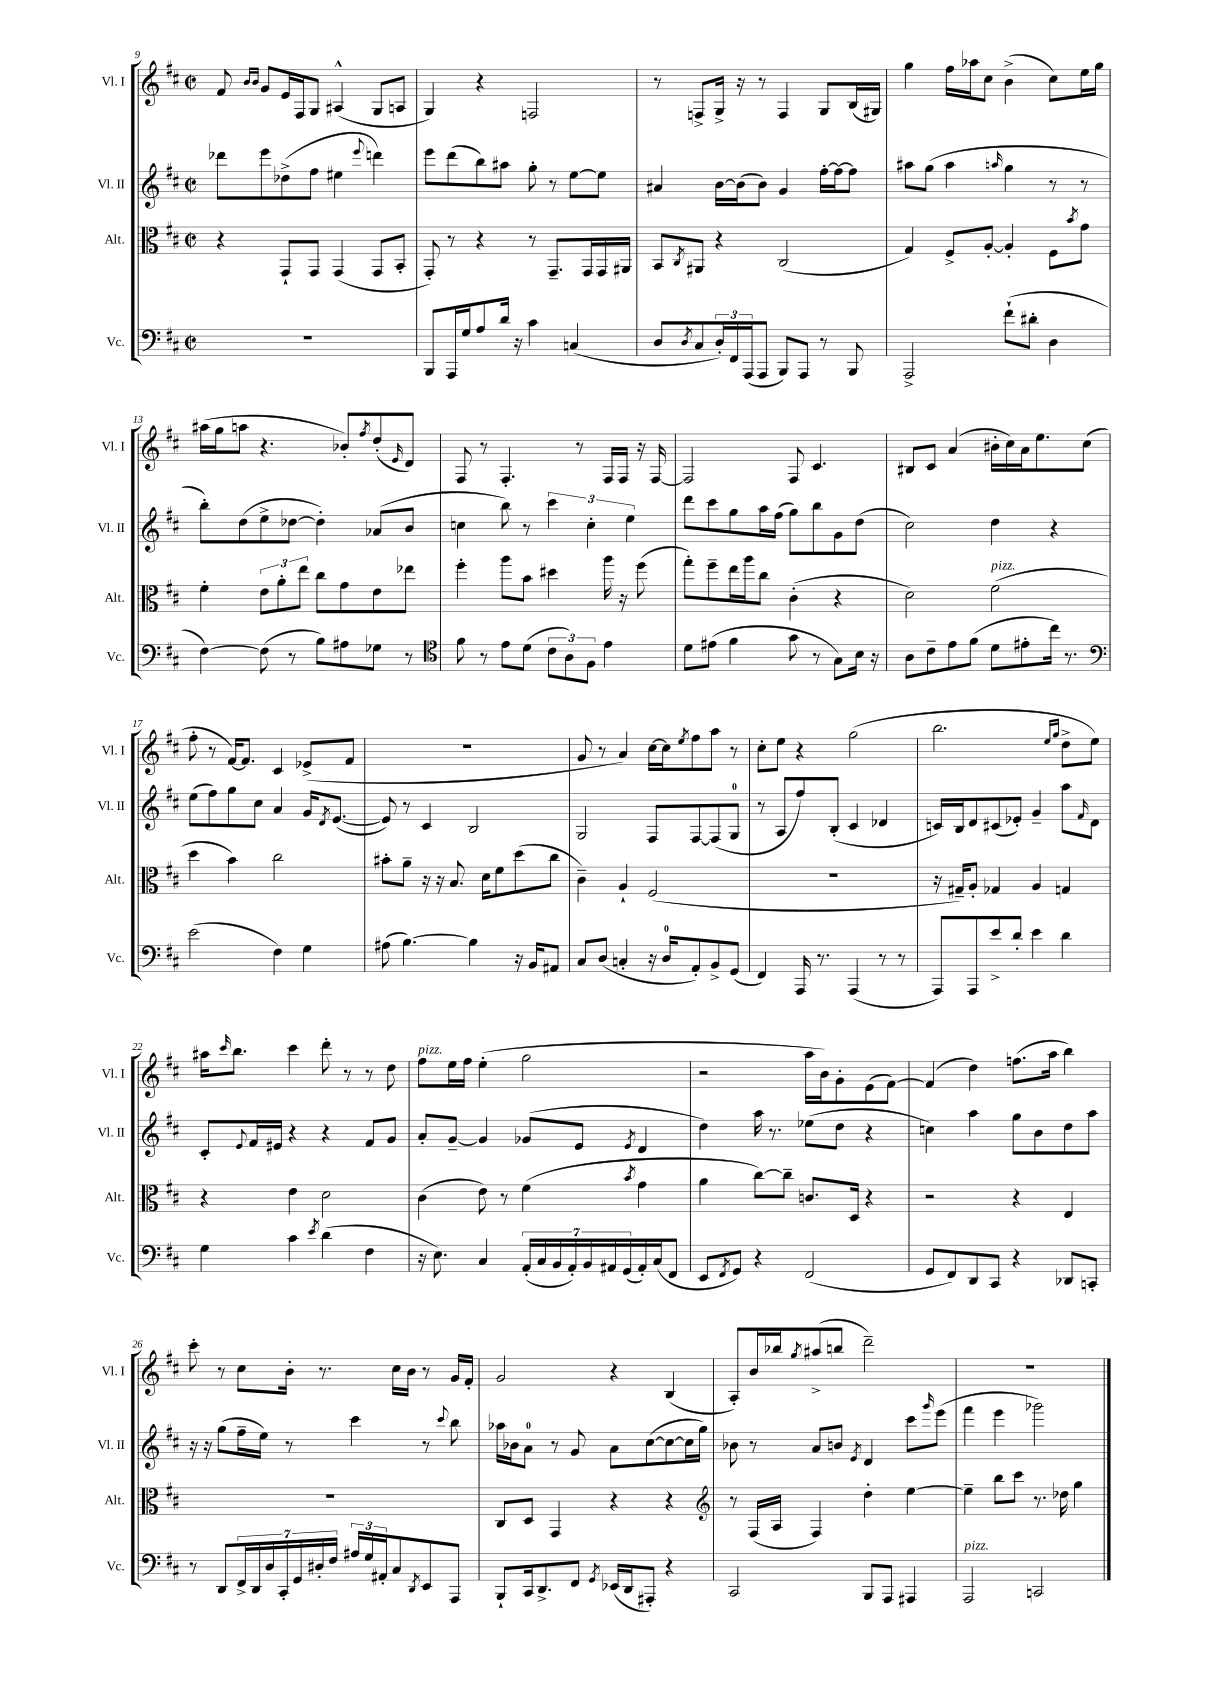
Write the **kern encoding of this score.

**kern	**kern	**kern	**kern
*staff4	*staff3	*staff2	*staff1
*clefF4	*clefC3	*clefG2	*clefG2
*k[f#c#]	*k[f#c#]	*k[f#c#]	*k[f#c#]
*M2/2	*M2/2	*M2/2	*M2/2
*met(c|)	*met(c|)	*met(c|)	*met(c|)
1r	4r	8ddd-\L	8f#/
.	.	.	16qqb/LL
.	.	.	16qqb/JJ
.	.	8eee\	8g/L
.	8GG`/L	(8dd-^\	16e/L
.	.	.	16F#/J
.	8GG/J	8ff#\J	8G/J
.	(4GG/	4ee#\	(4A#^^/
.	.	8qqeee/	.
.	8GG/L	4ddd\)	8G/L
.	8BB'/J	.	8A/J
=	=	=	=
8BBB/L	8GG'/)	8eee\L	4G/)
16AAA/L	8r	(8ddd\	.
16G/J	.	.	.
8A/	4r	8bb\)	4r
16d/Jk	.	8aa#\J	.
16r	.	.	.
4c#\	8r	8gg'\	2F/
.	8.GG~/L	8r	.
(4C/	.	[8ee\L	.
.	16GG/L	.	.
.	16GG/	8ee\]J	.
.	16AA#/JJ	.	.
=	=	=	=
8D/L	8BB/L	4a#/	8r
8qD/	8qC#/	.	.
8C#/	8AA#/J	.	8F^/L
24D'/L)	4r	[16b\LL	16G^/Jk
24FF#/	.	.	.
.	.	(16b\]J	16r
(24AAA/J	.	.	.
8AAA/J	.	8b\J)	8r
8BBB/L)	(2C#/	4g/	4F/
8AAA/J	.	.	.
8r	.	[16ff#'\LL	8G/L
.	.	16ff#\_J	.
8BBB/	.	8ff#\]J	(16B/L
.	.	.	16G#/JJ)
=	=	=	=
2AAA^/	4G/)	8aa#\L	4gg\
.	.	(8gg\J	.
.	8F#^/L	4aa#\	16ff#\LL
.	.	.	16aa-\J
.	[8A'/J	.	8cc#\J
.	.	16qqaa/	.
(8f#`\L	4A'/]	4gg\	(4b^\
8d#'\J	.	.	.
4D\	8F#\L	8r	8cc#\L)
.	8qb/	.	.
.	8g\J	8r	16ee\L
.	.	.	16gg\JJ
=	=	=	=
[4F#\)	4f#'\	8bb'\L)	(16aa#\LL
.	.	.	16gg\J
.	.	(8dd\	8aa\J
(8F#\]	12e\L	8ee^\	4.r
.	12a'\	.	.
8r	.	[8dd-\J	.
.	12ee\J	.	.
8B\L)	8cc#\L	4dd-'\])	.
8A#\	8g\	.	8b-'/L)
.	.	.	8qff#/
8G-\J	8e\	(8a-/L	(8dd'/
.	.	.	16qqe/
8r	8ee-\J	8b/J	8d/J)
=	=	=	=
*clefC4	*	*	*
8f#\	4ff#'\	4cc\	8F#/
8r	.	.	8r
8e\L	8aa\L	8bb\)	4.F#'/
(8d\J	8b\J	8r	.
12c#\L	4dd#\	6ccc#\	.
12A\)	.	.	.
.	.	.	8r
12F#\J	.	6cc'\	.
4e\	16aa\	.	16F#/LL
.	16r	.	16F#/JJ
.	.	6ee\	.
.	(8ff#\	.	16r
.	.	.	[16F#/
=	=	=	=
8d\L	8gg'\L)	8ddd\L	2F#/]
(8e#\J	8ff#~\	8ccc#\	.
4f#\	16ee\L	8gg\	.
.	16aa\J	.	.
.	8cc#\J	16aa\L	.
.	.	(16ff#\JJ	.
8g\	(4c#'\	8gg\L)	8F#/
8r	.	8bb\	4.c#/
8G\L)	4r	8g\	.
16B\Jk	.	(8dd\J	.
16r	.	.	.
=	=	=	=
8A\L	2d\)	2cc#\)	8B#/L
8c#~\	.	.	8c#/J
8e\	.	.	(4a/
(8f#\J	.	.	.
8d\L	(2f#\	4dd\	16b#'\LL
.	.	.	16cc#\)
8e#'\	.	.	16a\J
.	.	.	8.ee\
16cc#\Jk)	.	4r	.
8.r	.	.	.
.	.	.	(8cc#\J
=	=	=	=
*clefF4	*	*	*
(2e\	4dd\	(8ee\L	8ff#'\
.	.	8ff#\)	8r
.	4b\)	8gg\	[16f#/LK)
.	.	.	8.f#/]J
.	.	8cc#\J	.
4F#\)	2cc#\	4a/	4c#/
4G\	.	16g/LK	(8e-^/L
.	.	8qd/	.
.	.	([8.e/J	.
.	.	.	8f#/J
=	=	=	=
(8A#\	8b#'\L	8e/])	1r
[4.B\)	8a~\J	8r	.
.	16r	4c#/	.
.	16r	.	.
.	8.B/	.	.
4B\]	.	2B/	.
.	16d\LK	.	.
.	8f#\	.	.
16r	(8dd\	.	.
16BB/LK	.	.	.
8AA#/J	8cc#\J	.	.
=	=	=	=
8C#/L	4c#~\)	2G/	8g/
(8D/J	.	.	8r
4C'/	4A`/	.	4a/)
16r	(2F#/	8F#/L	[16cc#\LL
16D/LK	.	.	16cc#\]J
.	.	.	8qee/
8AA'/)	.	[8F#/	8ff#\
8BB^/	.	(8F#/]	8aa\J
(8GG/J	.	8G/J	8r
=	=	=	=
4FF#/)	1r	8r	8cc#'\L
.	.	8A/L	8ee\J
16AAA/	.	8ff#/)	4r
8.r	.	.	.
.	.	(8B'/J	.
(4AAA/	.	4c#/	(2gg\
8r	.	4d-/	.
8r	.	.	.
=	=	=	=
8AAA/L)	16r	16c/LL)	2.bb\
.	16G#~/LK)	16B/J	.
8AAA/	8A'/J	8d/	.
8e^/	4G-/	(8c#/	.
8d'/J	.	8e-'/J)	.
4e\	4A/	4g~/	.
.	.	.	16qqee/LL
.	.	.	16qqgg/JJ
4d\	4G/	8aa\L	8dd^\L
.	.	16qqf#/	.
.	.	8d\J	8ee\J)
=	=	=	=
4G\	4r	8c#'/L	16aa#\LK
.	.	.	16qqccc#/
.	.	.	8.bb\J
.	.	8qqe/	.
.	.	16f#/L	.
.	.	16e#/JJ	.
4c#\	4e\	4r	4ccc#\
8qe/	.	.	.
(4d\	2d\	4r	8ddd'\
.	.	.	8r
4F#\	.	8f#/L	8r
.	.	8g/J	8dd\
=	=	=	=
16r	(4c#\	8a'/L	8ff#\L
8.E\)	.	.	.
.	.	[8g~/J	16ee\L
.	.	.	16ff#\JJ
4C#/	8e\)	4g/]	(4ee'\
.	8r	.	.
(28AA'/LL	(4f#\	(8g-/L	2gg\
28C#/	.	.	.
28BB/	.	.	.
28AA'/)	.	.	.
.	.	8e/J	.
28BB/	.	.	.
28AA#/	.	.	.
(28GG/	.	.	.
.	8qb/	8qe/	.
16AA#'/)	4g\	4d/	.
(16C#/J	.	.	.
8FF#/J	.	.	.
=	=	=	=
8EE/L	4a\	4dd\)	2r
8qFF#/	.	.	.
8GG/J)	.	.	.
4r	[8cc#\L)	16aa\	.
.	.	8.r	.
.	8cc#~\]J	.	.
(2FF#/	8.c/L	(8ee-\L	16aa\LL
.	.	.	16b\J)
.	.	8dd\J	8g'\
.	16D/Jk	.	.
.	4r	4r	(8e\
.	.	.	[8f#\J)
=	=	=	=
8GG/L	2r	4cc\)	(4f#/]
8FF#/)	.	.	.
8DD/	.	4aa\	4dd\)
8CC#/J	.	.	.
4r	4r	8gg\L	(8.ff\L
.	.	8b\	.
.	.	.	16aa\Jk
8DD-/L	4E/	8dd\	4bb\)
8CC'/J	.	8aa\J	.
=	=	=	=
8r	1r	16r	8ccc#'\
.	.	16r	.
8DD/L	.	(8gg\L	8r
28FF#^/L	.	16ff#~\L	8cc#\L
28DD/	.	.	.
.	.	16ee\JJ)	.
28D/	.	.	.
28CC#'/	.	.	.
.	.	8r	16b'\Jk
28GG/	.	.	.
28D#'/	.	.	.
.	.	.	8.r
28F#/JJ	.	.	.
24A#/LL	.	4ccc#\	.
24G/	.	.	.
24AA#'/J	.	.	.
8C#/	.	.	16cc#\LL
.	.	.	16b\JJ
8qDD/	.	.	.
8EE/	.	8r	8r
.	.	8qqccc#/	.
8AAA/J	.	8bb\	16g/LL
.	.	.	16f#'/JJ
=	=	=	=
8BBB`/L	8C#/L	16aa-\LL	2g/
.	.	16b-\J	.
16CC#/k	8D/J	8a\J	.
8.DD^/	.	.	.
.	4GG/	8r	.
8FF#/J	.	8g/	.
8qGG/	.	.	.
(16EE-/LL	4r	8a\L	4r
16DD/J	.	.	.
8AAA#'/J)	.	([8cc#\	.
4r	4r	8cc#\_	(4B/
.	.	16cc#\]L	.
.	.	16gg\JJ)	.
=	=	=	=
*	*clefG2	*	*
2CC#/	8r	8b-\	8A'/L)
.	(16F#/LL	8r	16b/L
.	16A/JJ	.	16bb-/J
.	.	.	8qgg/
.	4F#/)	8a/L	(8aa#^/
.	.	8b/J	8bb/J
.	.	8qe/	.
8BBB/L	4dd'\	4d/	2ddd~\)
8AAA/J	.	.	.
4AAA#/	[4ee\	8ccc#\L	.
.	.	16qqggg/	.
.	.	(8eee\J	.
=	=	=	=
2AAA/	4ee~\]	4fff#\	1r
.	8bb\L	4eee\	.
.	8ccc#\J	.	.
2CC/	8.r	2ggg-\)	.
.	16dd-\	.	.
.	4gg\	.	.
==	==	==	==
*-	*-	*-	*-
